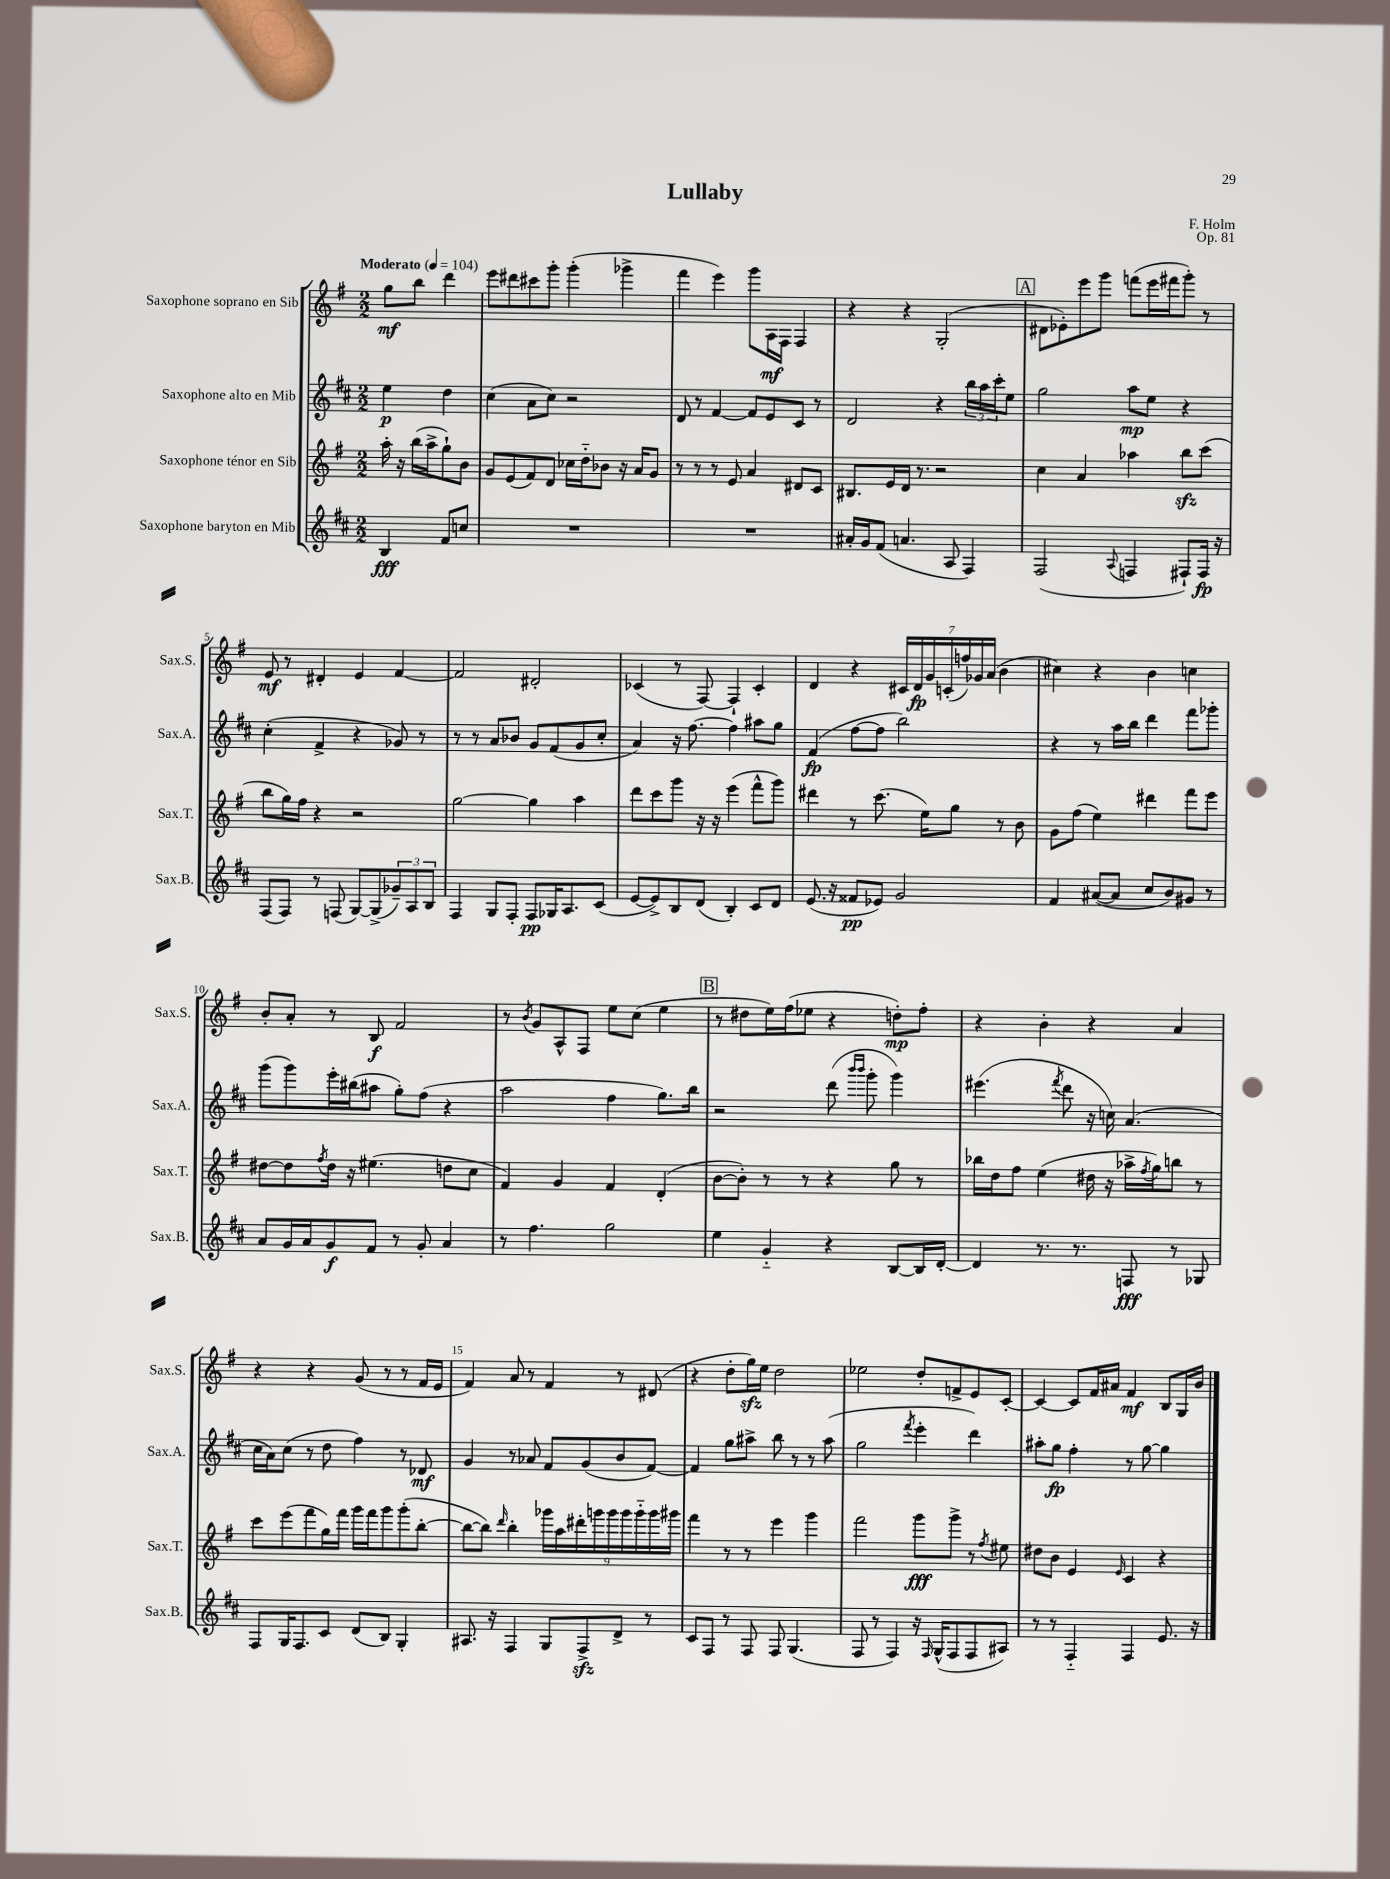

**kern	**kern	**kern	**kern
*staff4	*staff3	*staff2	*staff1
*clefG2	*clefG2	*clefG2	*clefG2
*k[f#c#]	*k[f#]	*k[f#c#]	*k[f#]
*M2/2	*M2/2	*M2/2	*M2/2
*MM104	*MM104	*MM104	*MM104
4B	16aa'	4ee	8gg
.	16r	.	.
.	(16bb	.	8bb
.	16aa^	.	.
8f#	8gg`)	4dd	4ddd
8cc	8b	.	.
=	=	=	=
1r	8g	(4cc#	8eee
.	(8e	.	8ddd#
.	8f#)	8a	8ccc#
.	8d	8cc#)	8ggg'
.	16cc-	2r	(4ggg'
.	16dd'~	.	.
.	8b-	.	.
.	16r	.	4ggg-^
.	16a	.	.
.	8g	.	.
=	=	=	=
1r	8r	8d	4fff#
.	8r	8r	.
.	8r	[4f#	4eee)
.	8e	.	.
.	4a	8f#]	8ggg
.	.	8e	16A
.	.	.	16F#
.	8d#	8c#	4F#
.	8c	8r	.
=	=	=	=
16a#'	8.B#	2d	4r
16g	.	.	.
(8f#	.	.	.
.	16e	.	.
4.a	16d	.	4r
.	8.r	.	.
.	2r	4r	(2G'
8A	.	.	.
4F#)	.	24bb	.
.	.	24aa	.
.	.	24ccc#'	.
.	.	8ee	.
=	=	=	=
(2F#	4cc	2gg	8d#
.	.	.	8e-')
.	4a	.	8eee
.	.	.	8ggg
8qqA	.	.	.
4F	4aa-	8aa	(8fff
.	.	8ee	16eee
.	.	.	16fff#
8F#`)	8bb	4r	8ggg')
16F#	(8ccc	.	8r
16r	.	.	.
=	=	=	=
(8F#	8bb	(4cc#'	8e
8F#)	16gg)	.	8r
.	16ff#	.	.
8r	4r	4f#^	4d#'
(8F	.	.	.
[8G)	2r	4r	4e
(8G^]	.	.	.
12g-~)	.	8g-)	[4f#
12A	.	.	.
.	.	8r	.
12B	.	.	.
=	=	=	=
4F#	[2gg	8r	2f#]
.	.	8r	.
8G	.	8a	.
8F#'	.	8b-	.
8F#	4gg]	8g	2d#'
16G-	.	(8f#	.
8.A	.	.	.
.	4aa	8g	.
(8c#	.	8cc#'	.
=	=	=	=
[8e	8ddd	4a)	(4c-
8e^])	8ccc	.	.
8B	8ggg	16r	8r
.	.	[8.ff#	.
(8d	16r	.	[8F#)
.	16r	.	.
4B')	(4eee	4ff#]	4F#`]
8c#	8fff#^^	8aa#	4c-'
8d	8ggg)	8gg	.
=	=	=	=
(8.e	4ddd#	(4f#	4d
16r	.	.	.
8f##	8r	[8ff#	4r
8e-)	(8.ccc	8ff#]	.
2g	.	2bb)	28c#
.	.	.	28d
.	16ee)	.	.
.	.	.	28g
.	.	.	(28c'
.	8gg	.	.
.	.	.	28ff)
.	.	.	28g-
.	.	.	(28a
.	8r	.	4b
.	8b	.	.
=	=	=	=
4f#	8g	4r	4cc#)
.	(8ff#	.	.
([8a#	4ee)	8r	4r
8a#]	.	16aa	.
.	.	16bb	.
8cc#	4ddd#	4ddd	4b
8b)	.	.	.
8g#	8fff#	8fff#	4cc
8r	8eee	8ggg-'	.
=	=	=	=
8a	[8dd#	(8ggg	8b'
16g	8dd#]	8ggg)	8a'
16a	.	.	.
.	8qff#	.	.
8g	16dd#	16eee'	8r
.	16r	(16bb#	.
8f#	(4.ee#	8aa#	8B
8r	.	8gg')	2f#
8g'	.	(8ff#	.
4a	8dd	4r	.
.	8cc	.	.
=	=	=	=
8r	4f#)	2aa	8r
.	.	.	8qb
4.ff#	.	.	8g
.	4g	.	8A^^
.	.	.	8F#
2gg	4f#	4ff#	8ee
.	.	.	(8cc
.	(4d'	8.gg)	4ee
.	.	16bb	.
=	=	=	=
4ee	[8b	2r	8r
.	8b'])	.	8dd#
4g'~	8r	.	16ee)
.	.	.	(16ff#
.	8r	.	8ee-
4r	4r	(8ddd	4r
.	.	16qqbbb	.
.	.	16qqbbb	.
.	.	8ggg'	.
[8B	8gg	4ggg)	8dd')
16B]	8r	.	8ff#'
[16d'	.	.	.
=	=	=	=
4d]	16bb-	(4.eee#	4r
.	16dd	.	.
.	8ff#	.	.
8.r	(4ee	.	4b'
.	.	8qfff#	.
.	.	8ddd	.
8.r	.	.	.
.	16dd#	16r	4r
.	16r	16cc)	.
8F	16aa-^	(4.a	.
.	8qff#	.	.
.	16gg)	.	.
8r	8bb	.	4a
8G-	8r	.	.
=	=	=	=
8F#	8ccc	16cc#	4r
.	.	16a)	.
16G	(8eee	(8cc#	.
8.F#	.	.	.
.	8fff#	8r	4r
8c#	16gg)	8dd	.
.	16fff#	.	.
(8d	16ggg	4ff#)	(8g
.	16fff#	.	.
8B)	8ggg	.	8r
4G'	(8ggg'	8r	8r
.	[8bb'	8d-	16f#
.	.	.	16e
=	=	=	=
8.A#	8bb_	4g	4f#)
.	8bb])	.	.
16r	.	.	.
.	16qqddd	.	.
4F#	4bb'	8r	8a
.	.	8a-	8r
8G	18ggg-	8f#	4f#
.	18aa	.	.
.	18ddd#'	.	.
8F#^	.	(8g	.
.	18ggg	.	.
.	18ggg	.	.
8d^	.	8b	8r
.	18ggg	.	.
.	18ggg'~	.	.
8r	.	[8f#)	(8d#
.	18ggg	.	.
.	18ggg#	.	.
=	=	=	=
8c#	4fff#	4f#]	4r
8F#	.	.	.
8r	8r	8gg	8dd'
8F#	8r	8aa#^	16gg)
.	.	.	16ee
8F#	4eee	8bb	2dd
(4.G	.	8r	.
.	4ggg	8r	.
.	.	(8aa#	.
=	=	=	=
8F#	2fff#	2gg	2ee-
8r	.	.	.
4F#)	.	.	.
.	.	8qfff#	.
16r	8ggg	4eee'	8dd'
16qqF#	.	.	.
(16G^^	.	.	.
8F#	8ggg^	.	8f^
8F#	8r	4ddd)	8e
.	8qff#	.	.
8A#)	8ee#	.	[8c'
=	=	=	=
8r	8dd#	8aa#'	4c_
8r	8b	8gg	.
4F#'~	4e	4ff#'	8c]
.	.	.	16f#
.	.	.	16a#
.	16qqe	.	.
4F#	4c	8r	4f#
.	.	[8gg	.
8.e	4r	4gg]	8B
.	.	.	16G
16r	.	.	16b
==	==	==	==
*-	*-	*-	*-
